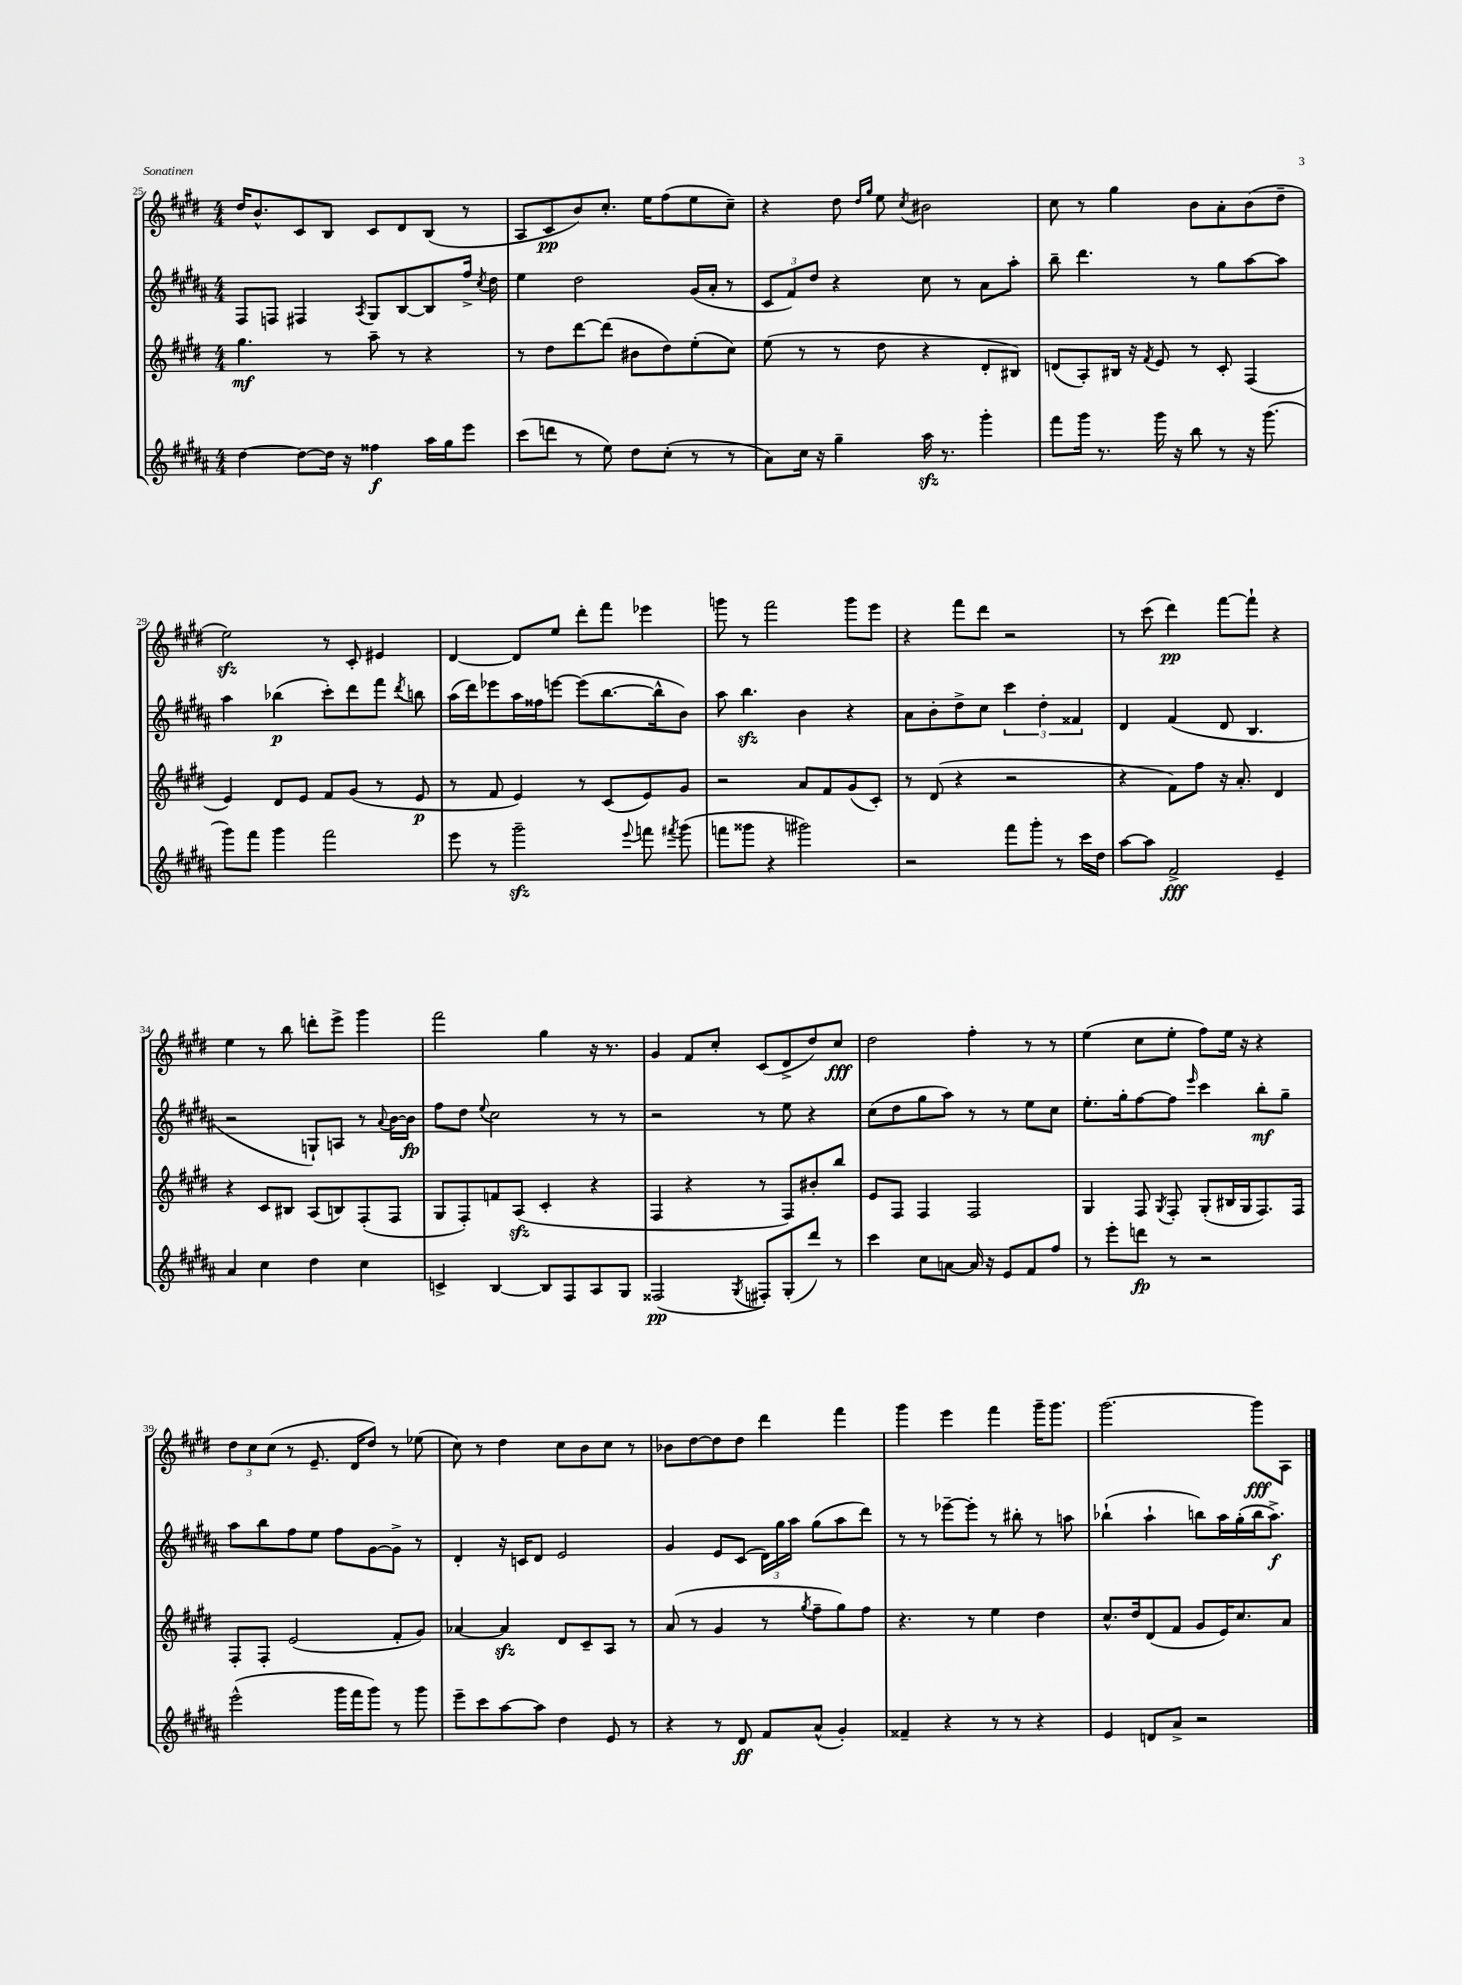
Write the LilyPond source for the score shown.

<<
\new StaffGroup <<
\new Staff = "s0" {
    \clef treble \key e \major \numericTimeSignature \time 4/4
    \autoBeamOff dis''16[ b'8.-^ cis'8 b8] cis'8[ dis'8 b8]( r8 |
    a8[ cis'8\pp b'8) cis''8.]-. e''16[ fis''8( e''8 cis''8]--) |
    r4 dis''8 \grace { dis''16[ gis''16] } e''8 \acciaccatura { cis''8 } bis'2 |
    cis''8 r8 gis''4 b'8[ a'8-. b'8( dis''8]-- |
    e''2\sfz) r8 cis'8-. eis'4 |
    dis'4~ dis'8[ e''8] dis'''8[-. fis'''8] ees'''4 |
    g'''8 r8 fis'''2 g'''8[ e'''8] |
    r4 fis'''8[ dis'''8] r2 |
    r8 cis'''8( dis'''4\pp) fis'''8[~ fis'''8]-! r4 |
    e''4 r8 b''8 d'''8[-. e'''8]-> gis'''4 |
    fis'''2 gis''4 r16 r8. |
    gis'4 fis'8[ cis''8]-. cis'8[( dis'8-> dis''8) cis''8]\fff |
    dis''2 fis''4-. r8 r8 |
    e''4( cis''8[ e''8]-. fis''8[) e''16] r16 r4 |
    \tuplet 3/2 { dis''8[ cis''8 cis''8]( } r8 e'8.-- dis'16[ dis''8]) r8 ees''8( |
    cis''8) r8 dis''4 cis''8[ b'8 cis''8] r8 |
    bes'8[ dis''8~ dis''8 dis''8] dis'''4 fis'''4 |
    gis'''4 e'''4 fis'''4 gis'''16[-- gis'''8.] |
    gis'''2.~ gis'''8[\fff a8] \bar "|." |
}
\new Staff = "s1" {
    \clef treble \key b \major \numericTimeSignature \time 4/4
    \autoBeamOff fis8[ f8] fis4 \acciaccatura { ais8 } gis8[ b8~ b8 fis''16]-> \acciaccatura { cis''8 } dis''16 |
    e''4 dis''2 gis'16[( ais'16]-. r8 |
    \tuplet 3/2 { cis'8[ fis'8) dis''8] } r4 cis''8 r8 ais'8[ ais''8]-. |
    b''8-- dis'''4. r8 gis''8[ ais''8~ ais''8] |
    ais''4 bes''4\p( cis'''8[-.) dis'''8 fis'''8] \acciaccatura { dis'''8 } b''8 |
    ais''16[( dis'''16) ees'''8 ais''16 fisis''16 e'''8]~ e'''8[( b''8.~ b''16-^ b'8]) |
    ais''8 b''4.\sfz b'4 r4 |
    ais'8[ b'8-. dis''8-> cis''8] \tuplet 3/2 { cis'''4 dis''4-. fisis'4 } |
    dis'4 fis'4( dis'8 b4. |
    r2 g8[-!) a8] r8 \appoggiatura { ais'8 } b'16[~ b'16]\fp |
    fis''8[ dis''8] \appoggiatura { e''8 } cis''2 r8 r8 |
    r2 r8 e''8 r4 |
    cis''8[( dis''8 gis''8 ais''8]) r8 r8 e''8[ cis''8] |
    e''8.[-. gis''16-. fis''8~ fis''8] \grace { e'''16 } cis'''4 b''8[-.\mf gis''8]-- |
    ais''8[ b''8 fis''8 e''8] fis''8[ gis'8~ gis'8]-> r8 |
    dis'4-. r16 c'16[ dis'8] e'2 |
    gis'4 e'8[ cis'8]( \tuplet 3/2 { dis'16[) gis''16 ais''16] } gis''8[( ais''8 dis'''8]) |
    r8 r8 ees'''8[~-- ees'''8]-. r8 bis''8-. r8 a''8 |
    bes''4-!( ais''4-! b''8[) ais''16 gis''16-.( b''16 ais''8.]->\f) \bar "|." |
}
\new Staff = "s2" {
    \clef treble \key e \major \numericTimeSignature \time 4/4
    \autoBeamOff gis''4.\mf r8 a''8-- r8 r4 |
    r8 dis''8[ dis'''8~ dis'''8]( bis'8[ dis''8) e''8-.( cis''8]) |
    e''8( r8 r8 dis''8 r4 dis'8[-. bis8]) |
    d'8[( a8-.) bis16] r16 \acciaccatura { fis'8 } e'8 r8 cis'8-. fis4( |
    e'4) dis'8[ e'8] fis'8[ gis'8]( r8 e'8\p |
    r8 fis'8 e'4) r8 cis'8[( e'8) gis'8] |
    r2 a'8[ fis'8 gis'8( cis'8]-.) |
    r8 dis'8( r4 r2 |
    r4 fis'8[) fis''8] r16 a'8.-. dis'4 |
    r4 cis'8[ bis8] a8[( b8) fis8-.( fis8] |
    gis8[ fis8-.) f'8 a8]\sfz( cis'4-. r4 |
    fis4 r4 r8 fis8[) bis'8-. b''8] |
    e'8[ fis8] fis4 fis2 |
    gis4 fis8 \acciaccatura { gis8 } fis8-. gis8[-.( bis16 gis16 fis8.) fis16] |
    fis8[-. fis8]-. e'2( fis'8[-. gis'8]) |
    aes'4~ aes'4\sfz dis'8[ cis'8-- a8] r8 |
    a'8( r8 gis'4 r8 \acciaccatura { gis''8 } fis''8[-- gis''8) fis''8] |
    r4. r8 e''4 dis''4 |
    cis''8.[-^ dis''16 dis'8( fis'8] gis'8[ e'16) cis''8. a'8] \bar "|." |
}
\new Staff = "s3" {
    \clef treble \key b \major \numericTimeSignature \time 4/4
    \autoBeamOff dis''4~ dis''8[~ dis''16] r16 fisis''4\f ais''16[ gis''16 e'''8] |
    cis'''8[( d'''8] r8 e''8) dis''8[ cis''8]-.( r8 r8 |
    ais'8[) cis''16] r16 gis''4-- ais''16\sfz r8. gis'''4-. |
    fis'''8[ gis'''16] r8. gis'''16 r16 b''8 r8 r16 gis'''8.( |
    gis'''8[) fis'''8] gis'''4 fis'''2 |
    e'''8 r8 gis'''2--\sfz \appoggiatura { e'''8 } f'''8 \acciaccatura { fis'''8 } gis'''8( |
    f'''8[ gisis'''8] r4 gis'''2) |
    r2 fis'''8[ gis'''8]-. r8 cis'''16[ dis''16] |
    ais''8[~ ais''8] fis'2->\fff e'4-- |
    ais'4 cis''4 dis''4 cis''4 |
    c'4-> b4~ b8[ fis8 ais8 gis8] |
    fisis2\pp( \acciaccatura { gis8 } fis8[-.) gis8-.( dis'''8]) r8 |
    cis'''4 cis''8[ a'8]~ a'16 r16 e'8[ fis'8 fis''8] |
    r8 e'''8[-. d'''8]\fp r8 r2 |
    e'''2-^( gis'''16[ fis'''16 gis'''8]) r8 gis'''8 |
    e'''8[-- cis'''8 ais''8~ ais''8] dis''4 e'8 r8 |
    r4 r8 dis'8\ff fis'8[ ais'8]-^( gis'4-.) |
    fisis'4-- r4 r8 r8 r4 |
    e'4 d'8[ ais'8]-> r2 \bar "|." |
}
>>
>>
\layout { \context { \Score currentBarNumber = #25 } }
